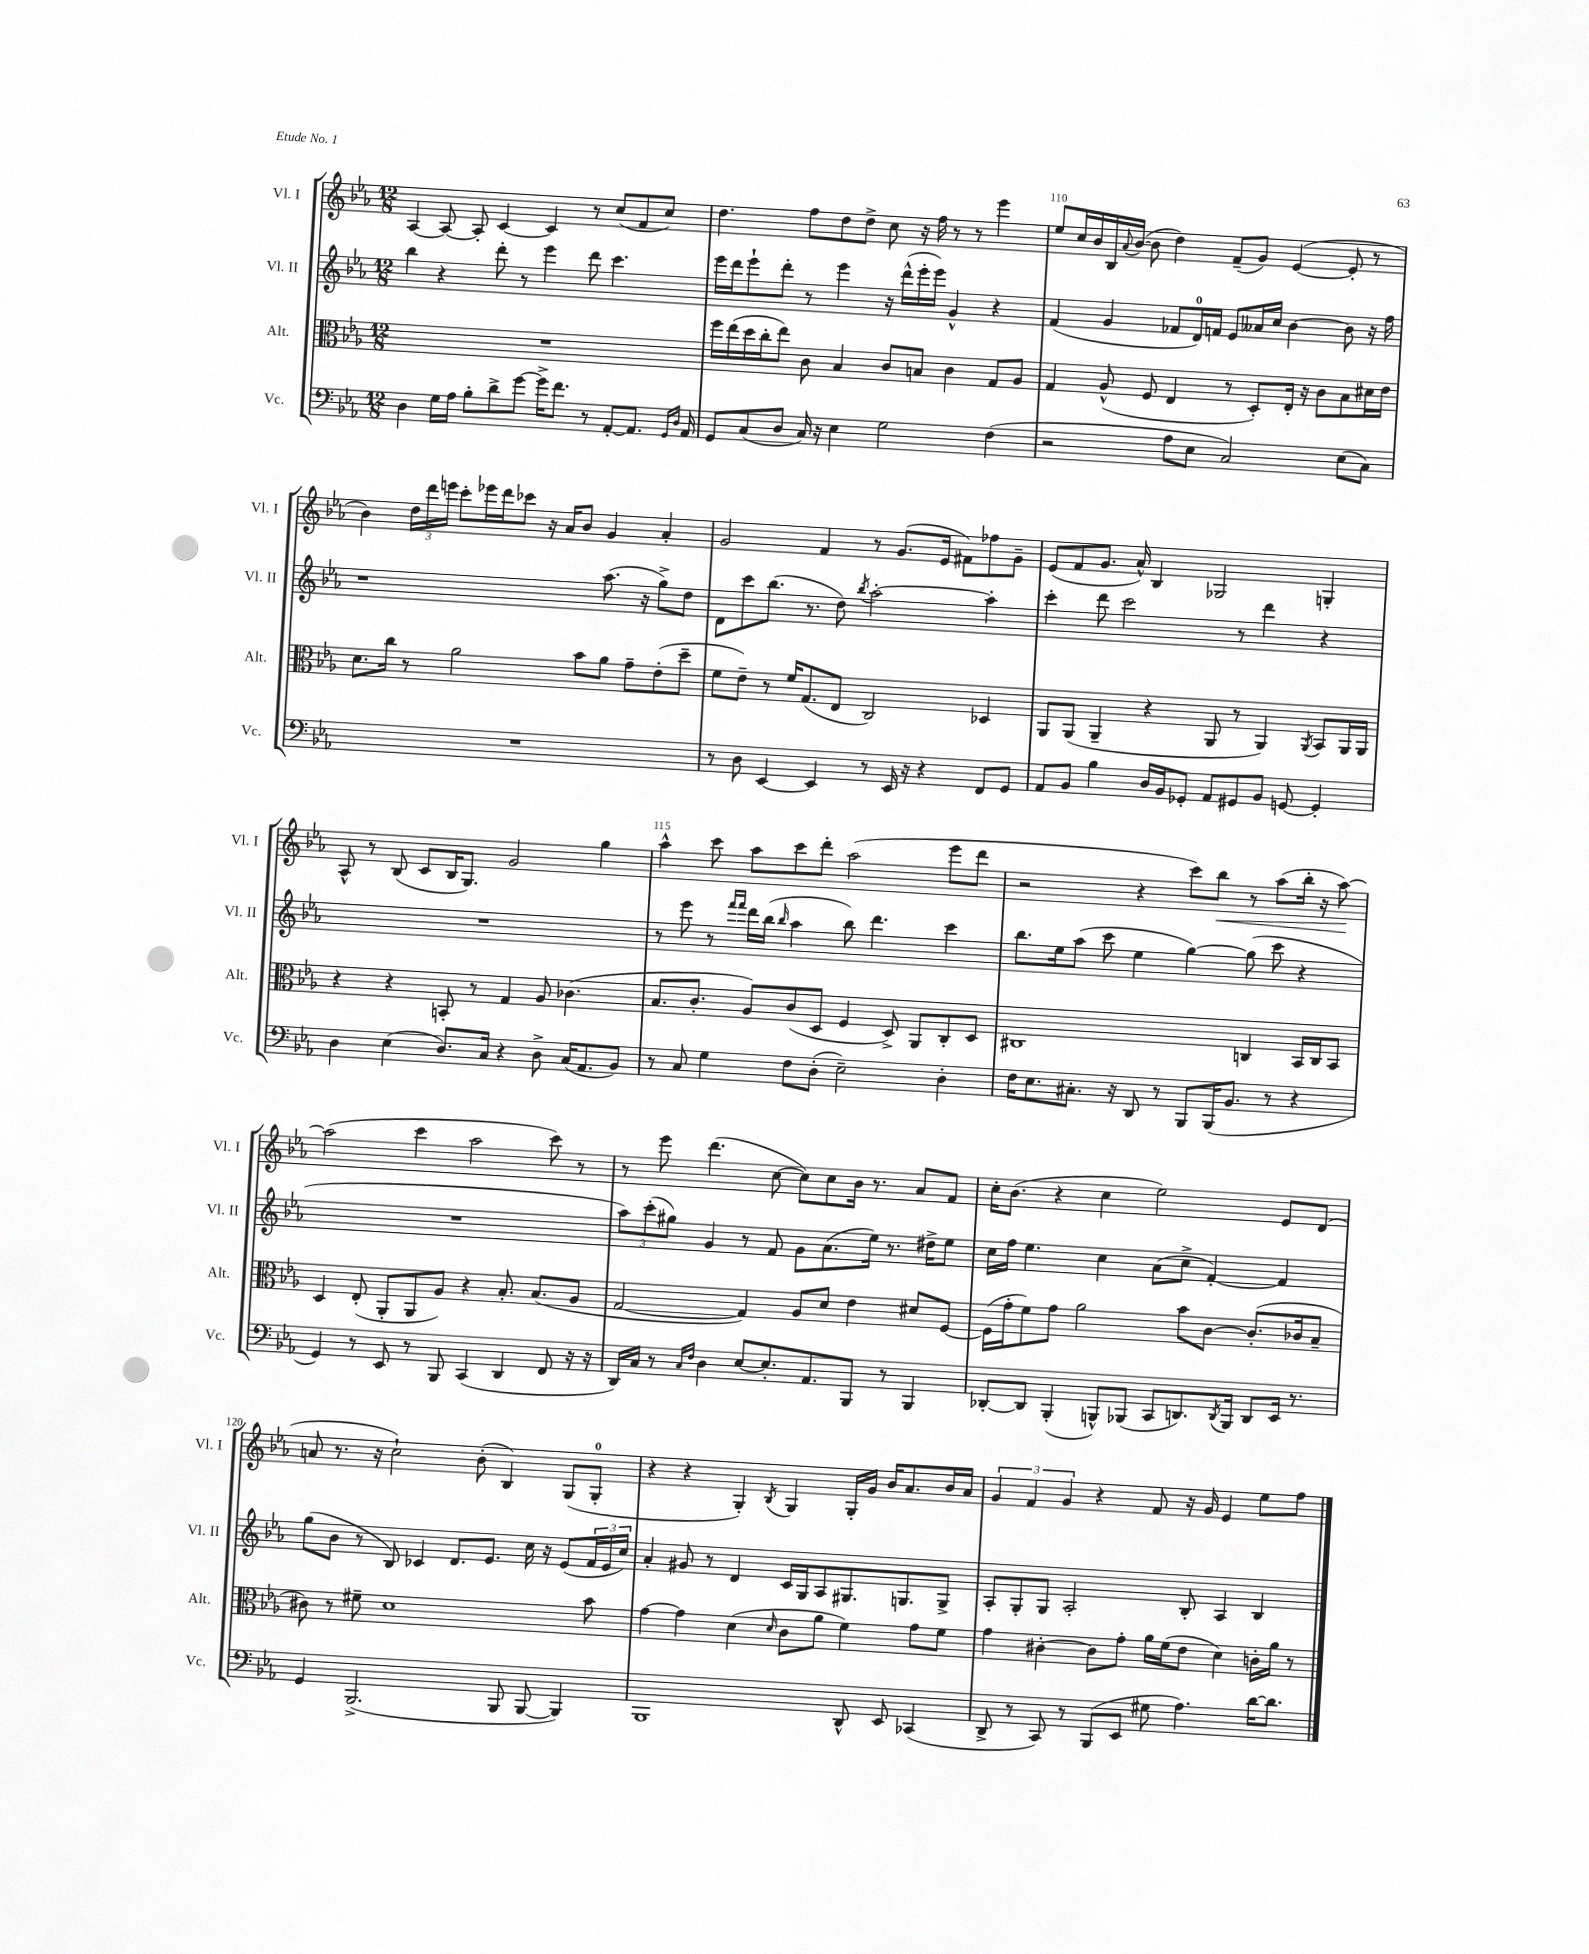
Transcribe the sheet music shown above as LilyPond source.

<<
\new StaffGroup <<
\new Staff = "s0" \with { instrumentName = "Vl. I" shortInstrumentName = "Vl. I" } {
    \clef treble \key ees \major \numericTimeSignature \time 12/8
    aes4~ aes8~ aes8-. c'4~ c'4 r8 c''8( f'8 c''8) |
    d''4. f''8 d''8 d''8-> c''8 r16 f''16 r8 r8 ees'''4 |
    ees''8 c''16 bes'16 bes16 \appoggiatura { aes'8 } bes'16~( bes'8 d''4) f'8--( g'8) ees'4~( ees'8-. r8 |
    bes'4) \tuplet 3/2 { d''16 d'''16 e'''16 } c'''8-. ees'''16 d'''16 ces'''8 r16 aes'16 bes'8 g'4 aes'4-. |
    g'2 f'4 r8 g'8.( ees'16 fis'8) fes''8 g'8-- |
    ees'8( f'8 g'8. aes'16-^) bes4 ges2 g4-. |
    aes8-^ r8 bes8( c'8 bes16 g8.) g'2 g''4 |
    aes''4-^ c'''8 aes''8 c'''8 d'''8-. aes''2( ees'''8 d'''8 |
    r2 r4 c'''8) bes''8\< r8 aes''8( bes''16-. r16 aes''8~\!) |
    aes''2( c'''4 aes''2 c'''8) r8 |
    r8 ees'''8 d'''4.( c''8~ c''8) c''8 bes'16 r8. aes'8 f'8 |
    c''16-. bes'8.( r4 c''4 ees''2) ees'8 d'8( |
    a'8 r8. r16 c''2-!) bes'8-.( bes4) g8( g8-0-. |
    r4 r4 g4-.) \acciaccatura { bes8 } g4 g16-. g'16 bes'16 aes'8. bes'16 aes'16 |
    \tuplet 3/2 { g'4 f'4 g'4 } r4 f'8 r16 g'16 ees'4 ees''8 f''8 \bar "|." |
}
\new Staff = "s1" \with { instrumentName = "Vl. II" shortInstrumentName = "Vl. II" } {
    \clef treble \key ees \major \numericTimeSignature \time 12/8
    bes''4 r4 d'''8-. r8 ees'''4 d'''8 c'''4. |
    ees'''16 d'''16 ees'''8-! d'''8-. r8 ees'''4 r16 d'''16-^( ees'''16-. ees'''16) g'4-^ r4 |
    f'4( g'4 fes'8 d'16-0) f'16 ees'8 aeses'16 c''16 bes'4~ bes'8 r16 f''16 |
    r1 aes''8.( r16 g''8->) d''8 |
    d'8 c'''8 bes''8.( r8. d''8) \acciaccatura { bes''8 } aes''2~-. aes''4-. |
    c'''4-. d'''8 c'''2 r8 d'''4 r4 |
    R1. |
    r8 ees'''8 r8 \grace { f'''16 f'''16 } d'''16 bes''16( \grace { bes''16 } aes''4 bes''8) d'''4. c'''4 |
    bes''8. ees''16 aes''8( c'''8 ees''4 g''4~) g''8( c'''8 r4 |
    R1. |
    \tuplet 3/2 { aes''8) c'''8-.( gis''8) } g'4 r8 f'8 g'8 aes'8.( ees''16) r8. dis''16-> ees''8 |
    c''16 f''16 ees''4. c''4 aes'8( c''8-> f'4~-.) f'4 |
    g''8( bes'8 r8 bes8) ces'4 d'8. ees'8. c''16 r16 ees'8( \tuplet 3/2 { f'16 ees'16 c''16) } |
    aes'4-. gis'8 r8 d'4 c'16 g16 aes8 gis8. g8. g8-> |
    aes8-. g8-. g8 aes2-. bes8-. aes4 bes4 \bar "|." |
}
\new Staff = "s2" \with { instrumentName = "Alt." shortInstrumentName = "Alt." } {
    \clef alto \key ees \major \numericTimeSignature \time 12/8
    R1. |
    f''16 ees''16( d''16 c''16-. ees''8) c'8 bes4 c'8 b8 c'4 g8 aes8 |
    g4 aes8-^( f8 ees4 r8 d8-.) ees16-. r16 c'8 bes8 dis'16 ees'16 |
    d'8. c''16 r8 aes'2 bes'8 aes'8 g'8-- ees'8-.( d''8-- |
    f'8 ees'8--) r8 f'16 g8.( ees8 c2) des4 |
    aes,8 aes,8( aes,4-- r4 aes,8 r8 aes,4) \acciaccatura { aes,8 } bes,8 aes,16 aes,16 |
    r4 r4 b,8-. r8 g4 aes8 ces'4.( |
    bes8. c'8.-. aes8) c'8( d8 f4 d8->) aes,8 c8-. d8 |
    cis1 c4 bes,16 c16 bes,8 |
    d4 ees8-.( aes,8-. aes,8 aes8) r4 bes8.-. bes8.( aes8 |
    g2~ g4) aes8 d'8 ees'4 dis'8 f8~ |
    f16( g'16-. f'8) g'8 aes'2 bes'8 c'8~ c'8.-.( ces'16 bes8-- |
    cis'8) r8 fis'8-- d'1 bes'8 |
    g'4~ g'4 d'4( \grace { d'16 } c'8 aes'8 f'4) g'8 f'8 |
    g'4 cis'4~-. cis'8 g'8-. aes'16 f'16( ees'8 d'4) c'16-. aes'16 r8 \bar "|." |
}
\new Staff = "s3" \with { instrumentName = "Vc." shortInstrumentName = "Vc." } {
    \clef bass \key ees \major \numericTimeSignature \time 12/8
    d4 g16 aes16 bes8-. d'8-> g'8~ g'16-> f'8. r8 aes,8~-. aes,8. \grace { g,16 d16 } aes,16 |
    g,8 c8( d8 c16) r16 ees4 g2 f4( |
    r2 aes8 ees8 c2) ees8( c8) |
    R1. |
    r8 d8 ees,4~ ees,4 r8 ees,16 r16 r4 f,8 g,8 |
    aes,8 bes,8 bes4 d16 bes,16 ges,8-. aes,8 gis,8 bes,8 g,8~ g,4-. |
    d4 ees4( d8.) c16 r4 d8-> c16( aes,8. bes,8) |
    r8 c8 g4 f8 d8-.( ees2--) d4-. |
    f16 ees8. cis8.-. r16 d,8 r8 bes,,8 bes,,16( bes,8. r8 r4 |
    g,4) r8 ees,8 r8 bes,,8 c,4( d,4 f,8 r16 r16 |
    d,16) c16 r8 \grace { c16 f16 } d4 ees8~ ees8.-. aes,8. bes,,8 r8 bes,,4 |
    des,8~-. des,8 bes,,4-.( b,,8-^) bes,,8( c,8 d,8.) \acciaccatura { d,8 } bes,,16 d,8 ees,16 r8. |
    g,4 bes,,2.->( bes,,8 bes,,8~ bes,,4) |
    bes,,1 d,8-^ ees,8 ces,4( |
    d,8-> r8 c,8) r8 bes,,8( ees,8 gis8 aes4.) d'16~ d'8. \bar "|." |
}
>>
>>
\layout { \context { \Score currentBarNumber = #108 \override BarNumber.break-visibility = ##(#f #t #t) barNumberVisibility = #(every-nth-bar-number-visible 5) } }
